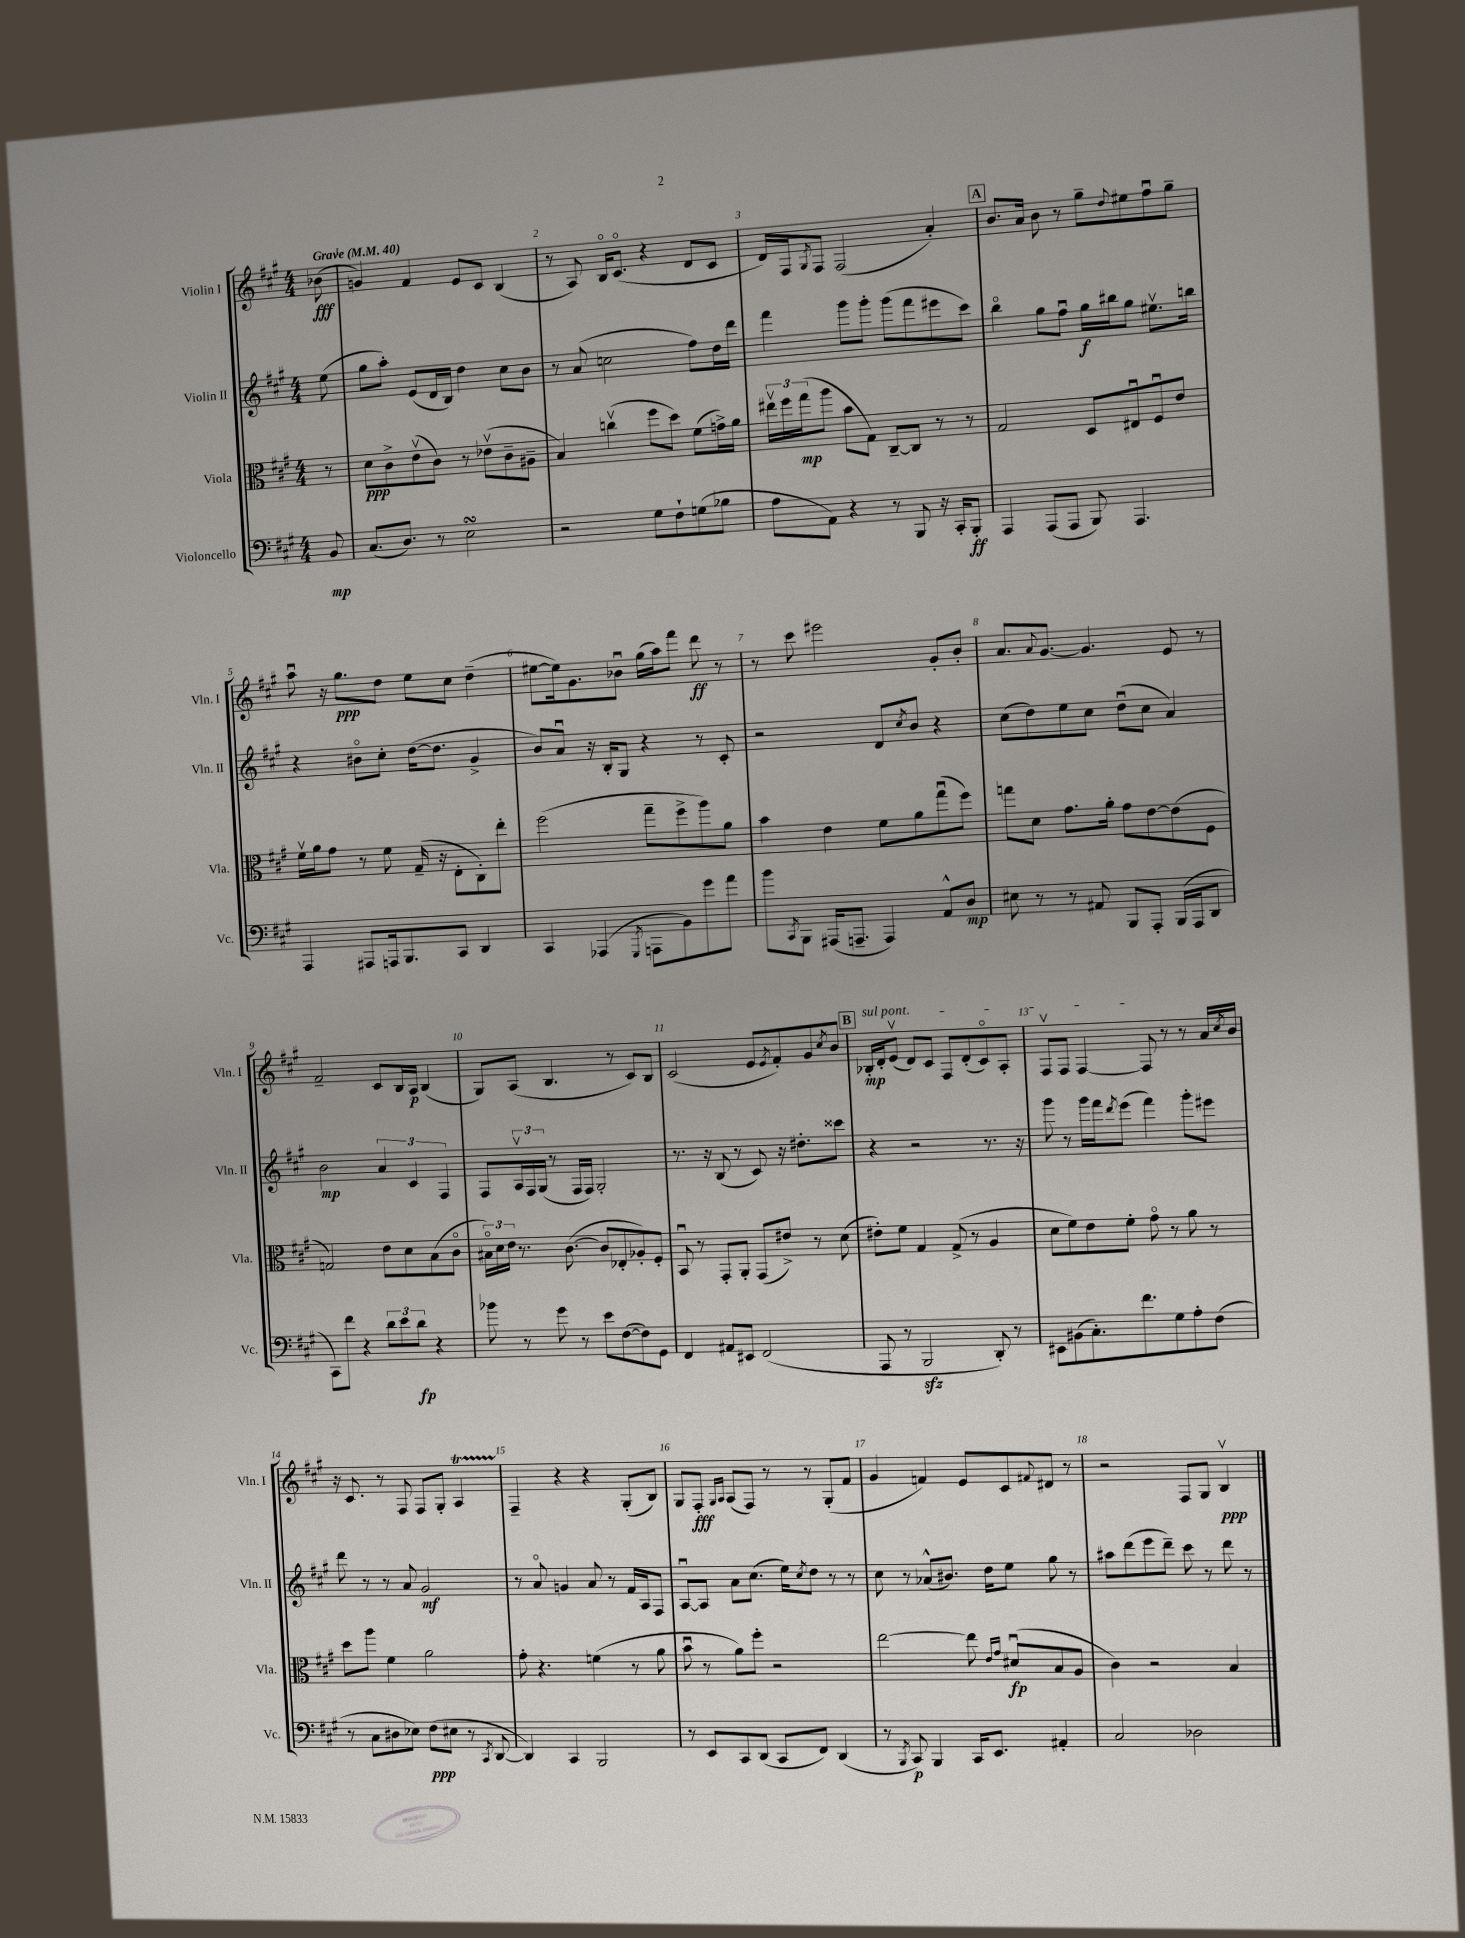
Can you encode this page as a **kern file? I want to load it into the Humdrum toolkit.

**kern	**kern	**kern	**kern
*staff4	*staff3	*staff2	*staff1
*clefF4	*clefC3	*clefG2	*clefG2
*k[f#c#g#]	*k[f#c#g#]	*k[f#c#g#]	*k[f#c#g#]
*M4/4	*M4/4	*M4/4	*M4/4
*MM40	*MM40	*MM40	*MM40
8BB	8r	(8ee	(8b-
=	=	=	=
(8.C#	8d	8gg#	4g)
.	8c#^	8aa')	.
8.D)	.	.	.
.	(8ev	(8e	4f#
8r	8c#)	16d	.
.	.	16B)	.
2E	8r	4dd	8e
.	(8e-v	.	8c#
.	8c#~	8cc#	(4B
.	8A#~	8b	.
=	=	=	=
2r	4B)	8r	8r
.	.	(8a	8A)
.	(4ccv	2cc	16Bo
.	.	.	(8.c#o
8G#	8ff#	.	4r
8F#`	8dd)	.	.
(8G	(8f#	8ff#)	8d
8B-	16g^)	16dd	8c#
.	16a	16ddd	.
=	=	=	=
8A	24ee#v	4fff#	16d)
.	24ff#	.	.
.	.	.	16F#
.	(24gg#	.	.
.	.	.	8qG#
8AA)	8aa	.	8F#
4r	8b	8ggg#	(2F#
.	8G#)	8ggg#'	.
8r	[8C#~	(8ggg#	.
8BBB	8C#]	8fff#	.
16r	8r	8eee#	4a')
16CC#'	.	.	.
8BBB'	8r	8ccc#)	.
=	=	=	=
4AAA	2G#	4bbo	8.b
.	.	.	16a
(8AAA	.	8gg#	8b
8AAA	.	8ff#u	8r
8BBB)	8D	16gg#	8gg#~
.	.	16bb#	.
.	.	.	8qqdd
4.AAA	8E#u	8gg#	8ee#
.	8F#u	8.ee#v	8ff#u
.	8e	.	8gg#~
.	.	16bb	.
=	=	=	=
4AAA	16f#v	4r	8aau
.	16a	.	.
.	8g#	.	16r
.	.	.	8.gg#
8AAA#	8r	8b#o	.
16AAA	8f#	8cc#'	8dd
8.BBB	.	.	.
.	(16G#~	([16dd	8ee
.	16r	8.dd]	.
8CC#	8E'	.	8cc#
4DD	8C#')	4g#^	(4dd~
.	8ee'	.	.
=	=	=	=
4CC#	(2ff#	8b)	[8ee#
.	.	8au	16ee#])
.	.	.	8.g#
(4AAA-	.	16r	.
.	.	16B'	.
.	.	8G#	8b-u
8qGGG#	.	.	.
8AAA	8gg#~	4r	(16gg#
.	.	.	16aa)
8BB)	8ff#^	.	8fff#
8g#	8aa)	8r	8ddd
8a	8a	8c#'	8r
=	=	=	=
8b	4b	2r	8r
8qCC#	.	.	.
8BBB	.	.	8ccc#
(16AAA#	4e	.	2eee#
8.AAA~	.	.	.
4AAA)	8f#	8d	.
.	.	8qcc#	.
.	8a	8b	.
8AA^^	(8gg#u	4r	8g#'
8D	8ff#)	.	8b'
=	=	=	=
8E#	8gg	(8cc#	8.a
8r	8d	8dd)	.
.	.	.	8qqa
.	.	.	[8.g#
8r	8.g#	8ee	.
8AA#	.	8cc#	4.g#]
.	16a'	.	.
8BBB	8g#	(8ddu	.
8AAA'	[8e	8cc#	.
(16BBB	(8e]	4a)	8e
16AAA	.	.	.
8DD	8F#	.	8r
=	=	=	=
8CC#)	2G)	2b	2f#~
8f#	.	.	.
4r	.	.	.
12d	8e	6a	8c#
12e	.	.	.
.	8d	.	16B
12d	.	6c#	.
.	.	.	16A
4r	(8B	.	(4B
.	.	6F#	.
.	8c#o	.	.
=	=	=	=
8b-	24B#o)	8F#	8G#)
.	24d	.	.
.	24e	.	.
8r	8.r	24Av	(8A
.	.	24F#	.
.	.	(24G#	.
8g#	.	8r	4.B
.	([8.c#	.	.
8r	.	16F#	.
.	.	16F#)	.
8e	8c#]	2G#'	.
([8F#	8E-'	.	8r
8F#])	8A-')	.	8c#)
8GG#	8F#'	.	8B
=	=	=	=
4FF#	8BBu	8.r	(2c#
.	8r	.	.
.	.	16r	.
8AA#	8GG#'	(8B	.
8EE#	8AA'	8r	.
(2FF#	(8GG#	8c#)	8e
.	.	.	8qe
.	8e#^)	16r	8f#')
.	.	8.dd#'	.
.	8r	.	8g#
.	.	.	8qcc#
.	(8d	8ccc##	8b
=	=	=	=
8AAA	8e#')	4r	16B-'
.	.	.	16d'
8r	8f#	.	(8ev
2BBB	4G#	2r	8d)
.	.	.	8c#
.	(8G#^	.	8F#
.	8r	.	(8d'
8DD')	4A	8.r	8c#o)
8r	.	.	8A'
.	.	16r	.
=	=	=	=
8EE#	8d	8ggg#	8F#v
(8BB#	8f#)	8r	8F#
8.C#')	8e	16ggg#	[4F#
.	.	16fff#	.
.	.	8qddd	.
.	8f#'	(8eee	.
8.f#	.	.	.
.	8g#o	4fff#)	8F#]
8G#	8r	.	8r
8A'	8a	8ggg#'	8r
(8F#	8r	8eee#	16a
.	.	.	8qcc#
.	.	.	16b
=	=	=	=
8r	8dd	8ddd	16r
.	.	.	8.c#
8C#	8aa	8r	.
8D#	4f#	8r	8r
8E-)	.	8a	8F#
(8F#	2a	2g#	8F#
8E#	.	.	8G#'
8r	.	.	4A
8qCC#	.	.	.
[8DD	.	.	.
=	=	=	=
4DD])	8g#'	8r	4F#~
.	4.r	8ao	.
4CC#	.	4g	4r
2BBB	(4f	8a	4r
.	.	8r	.
.	8r	16f#	(8G#'
.	.	16A	.
.	8a	8F#	8B)
=	=	=	=
8r	8bu	[8Au	8G#
8EE	8r	8A]	8F#'
.	.	.	16qqG#
.	.	.	16qqA
8CC#	8a)	8a	(8A
(8DD	8ff#'	(8.cc#	8F#)
8CC#	2r	.	8r
.	.	16ee)	.
.	.	8qcc#	.
8FF#)	.	8dd	8r
(4DD	.	8r	(8G#'
.	.	8r	8f#
=	=	=	=
8r	[2ee	8cc#	4g#
8qBBB	.	.	.
8CC#)	.	8r	.
4BBB	.	(8a-^^	4f)
.	.	8.b#)	.
16CC#	8ee]	.	8e
8.EE	.	16dd	.
.	16qqe	.	.
.	16qqg#	.	.
.	(8d#u	8ee	8c#
.	.	.	8qqf#
4AA#'	8B	8gg#	8d#
.	8A	8r	8r
=	=	=	=
2C#	4c#)	8aa#	2r
.	.	(8ddd	.
.	2r	8eee	.
.	.	8ddd~)	.
2D-	.	8ccc#	8F#
.	.	8r	8G#
.	4B	8ddd	4Bv
.	.	8r	.
==	==	==	==
*-	*-	*-	*-
